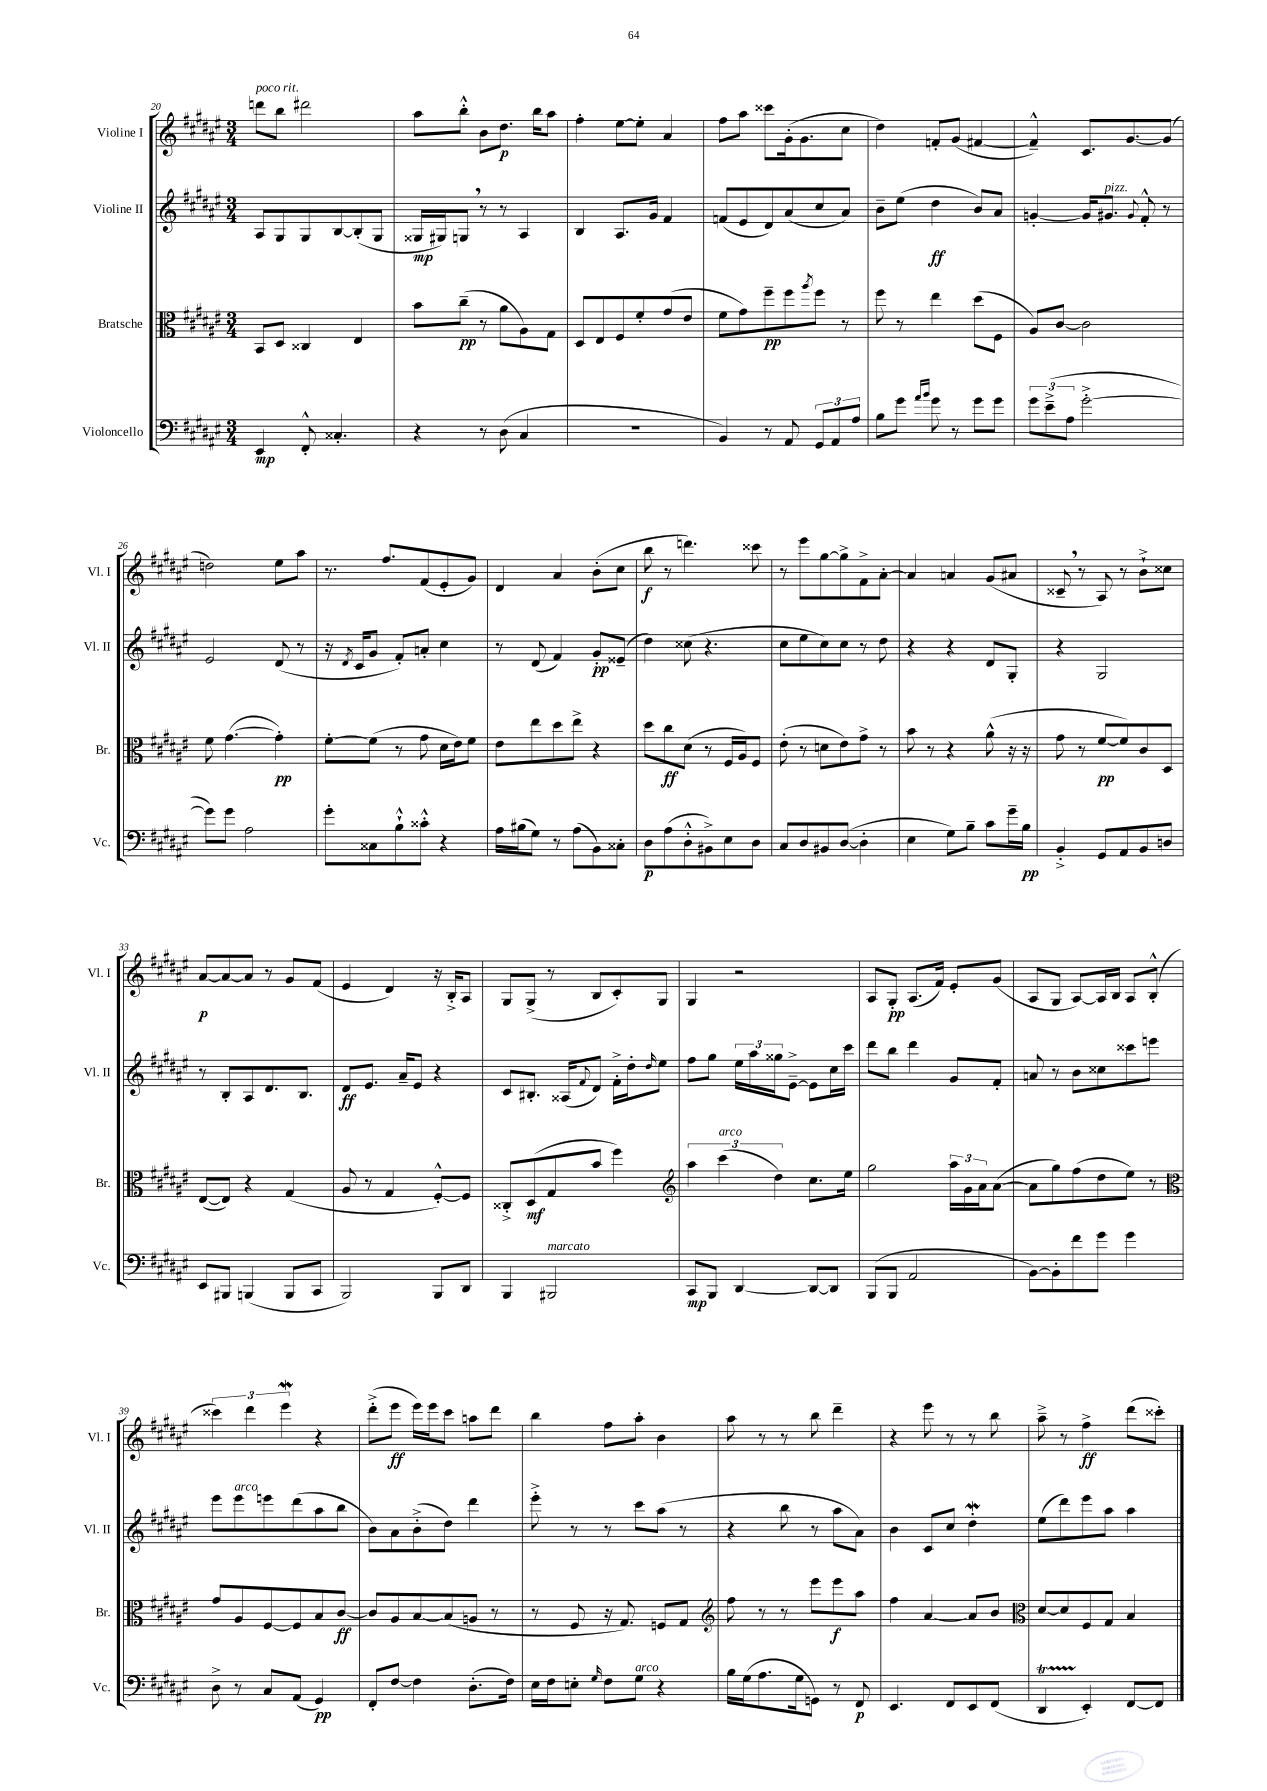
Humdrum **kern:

**kern	**dynam	**kern	**dynam	**kern	**dynam	**kern	**dynam
*part4	*part4	*part3	*part3	*part2	*part2	*part1	*part1
*staff4	*staff4	*staff3	*staff3	*staff2	*staff2	*staff1	*staff1
*I"Violoncello	*	*I"Bratsche	*	*I"Violine II	*	*I"Violine I	*
*I'Vc.	*	*I'Br.	*	*I'Vl. II	*	*I'Vl. I	*
*clefF4	*	*clefC3	*	*clefG2	*	*clefG2	*
*k[f#c#g#d#a#e#]	*	*k[f#c#g#d#a#e#]	*	*k[f#c#g#d#a#e#]	*	*k[f#c#g#d#a#e#]	*
*M3/4	*	*M3/4	*	*M3/4	*	*M3/4	*
=20	=20	=20	=20	=20	=20	=20	=20
!	!	!	!	!	!	!LO:TX:a:i:t=poco rit.	!
4EE#/	mp	8BB/L	.	8A#/L	.	8dddn\L	.
.	.	8D#/J	.	8G#/	.	8bb\J	.
8FF#'^^/	.	4C##X/	.	8G#/	.	2ddd#X\	.
4.C##X'/	.	.	.	[8B/	.	.	.
.	.	4E#/	.	(8B'/]	.	.	.
.	.	.	.	8G#/J	.	.	.
=21	=21	=21	=21	=21	=21	=21	=21
4r	.	8b\L	.	16G##X/LL	mp	8aa#\L	.
.	.	.	.	16G#X/J)	.	.	.
.	.	(8cc#~\J	pp	8Gn,/J	.	8bb'^^\J	.
8r	.	8r	.	8r	.	8b\L	.
(8D#\	.	8a#\L	.	8r	.	8.dd#\J	p
4C#/	.	8A#\)	.	4A#/	.	.	.
.	.	.	.	.	.	16bb\KL	.
.	.	8G#\J	.	.	.	8aa#\J	.
=22	=22	=22	=22	=22	=22	=22	=22
2.r	.	8D#/L	.	4B/	.	4ff#'\	.
.	.	8E#/	.	.	.	.	.
.	.	8F#/	.	8.A#/L	.	[8ee#\L	.
.	.	8f#'/	.	.	.	8ee#'\J]	.
.	.	.	.	16g#/Jk	.	.	.
.	.	(8g#/	.	4f#/	.	4a#/	.
.	.	8e#/J	.	.	.	.	.
=23	=23	=23	=23	=23	=23	=23	=23
4BB/)	.	8f#\L	.	(8fn/L	.	8ff#\L	.
.	.	8g#\)	.	8e#/	.	8aa#\J	.
8r	.	8ff#~\	pp	8d#/)	.	8ccc##X\L	.
8AA#/	.	8ff#\	.	(8a#/	.	(16g#'\k	.
.	.	.	.	.	.	8.g#\	.
.	.	8qaa#/	.	.	.	.	.
12GG#/L	.	8ff#\J	.	8cc#/	.	.	.
12AA#/	.	.	.	.	.	.	.
.	.	8r	.	8a#/J)	.	8cc#\J	.
12A#/J	.	.	.	.	.	.	.
=24	=24	=24	=24	=24	=24	=24	=24
8B\L	.	8ff#\	.	8b~\L	.	4dd#\)	.
8g#\J	.	8r	.	(8ee#\J	.	.	.
16qqa#/LL	.	.	.	.	.	.	.
16qqb/JJ	.	.	.	.	.	.	.
8g#\	.	4ee#\	.	4dd#\	ff	8fn'/L	.
8r	.	.	.	.	.	(8g#/J	.
8g#\L	.	(8dd#\L	.	8b/L)	.	[4f#X/	.
8g#\J	.	8F#\J	.	8a#/J	.	.	.
=25	=25	=25	=25	=25	=25	=25	=25
12g#\L	.	8A#/L)	.	[4gn'/	.	4f#~^^/])	.
(12e#~^\	.	.	.	.	.	.	.
.	.	[8c#/J	.	.	.	.	.
12A#\J	.	.	.	.	.	.	.
[2g#'^\	.	2c#\]	.	16g/KL]	.	8.c#/L	.
!	!	!	!	!LO:TX:a:i:t=pizz.	!	!	!
.	.	.	.	8.g#X/J	.	.	.
.	.	.	.	.	.	[8.g#/	.
.	.	.	.	8qqg#/	.	.	.
.	.	.	.	8f#'^^/	.	.	.
.	.	.	.	8r	.	(8g#/J]	.
!!LO:LB:g=z
=26	=26	=26	=26	=26	=26	=26	=26
8g#\L])	.	8f#\	.	2e#/	.	2ddn\)	.
8g#\J	.	([4.g#\	.	.	.	.	.
2A#\	.	.	.	.	.	.	.
.	.	4g#'\])	pp	(8d#/	.	8ee#\L	.
.	.	.	.	8r	.	8aa#\J	.
=27	=27	=27	=27	=27	=27	=27	=27
8g#'\L	.	[8f#'\L	.	16r	.	8.r	.
.	.	.	.	8qd#/	.	.	.
.	.	.	.	16c#/KL	.	.	.
8C##X\	.	(8f#\J]	.	8g#/J	.	.	.
.	.	.	.	.	.	8.ff#/L	.
8B`^^\	.	8r	.	8f#'/L)	.	.	.
8c##X'^^\J	.	8g#\	.	8an'/J	.	(8f#/	.
4r	.	16d#\LL	.	4cc#\	.	8e#'/	.
.	.	16e#\J)	.	.	.	.	.
.	.	8f#\J	.	.	.	8g#/J)	.
=28	=28	=28	=28	=28	=28	=28	=28
16A#\LL	.	8e#\L	.	8r	.	4d#/	.
(16B#X\J	.	.	.	.	.	.	.
8G#\J)	.	8ee#\	.	(8d#/	.	.	.
8r	.	8dd#\	.	4f#/)	.	4a#/	.
(8A#\L	.	8ee#^\J	.	.	.	.	.
8BB\)	.	4r	.	8g#'/L	pp	(8b'\L	.
8C##X'\J	.	.	.	(8e##X~/J	.	8cc#\J	.
=29	=29	=29	=29	=29	=29	=29	=29
8D#\L	p	8dd#\L	.	4dd#\)	.	8bb\	f
(8A#\	.	8cc#\	ff	.	.	8r	.
8D#'^^\	.	(8d#\J	.	(8cc##X\	.	4.dddn\)	.
8BB#X^\)	.	8r	.	4.r	.	.	.
8E#\	.	16F#/LL	.	.	.	.	.
.	.	16A#/J)	.	.	.	.	.
8D#\J	.	8F#/J	.	.	.	8ccc##X\	.
=30	=30	=30	=30	=30	=30	=30	=30
8C#/L	.	(8e#'\	.	8cc#\L	.	8r	.
8D#/	.	8r	.	8ee#\	.	8eee#\L	.
8BB#X/	.	8dn\L	.	8cc#\)	.	[8gg#\	.
([8D#/J	.	8e#\)	.	8cc#\J	.	8gg#^\]	.
4D#'\]	.	8g#^\J	.	8r	.	8f#^\	.
.	.	8r	.	8dd#\	.	[8a#'\J	.
=31	=31	=31	=31	=31	=31	=31	=31
4E#\	.	8b\	.	4r	.	4a#/]	.
.	.	8r	.	.	.	.	.
8G#\L)	.	4r	.	4r	.	4an/	.
8B~\J	.	.	.	.	.	.	.
8c#\L	.	(8a#^^\	.	8d#/L	.	(8g#/L	.
16g#~\L	.	16r	.	8G#'/J	.	8a#X/J	.
16B\JJ	pp	16r	.	.	.	.	.
=32	=32	=32	=32	=32	=32	=32	=32
4BB'^/	.	8g#\	.	4r	.	8c##X~,/	.
.	.	8r	.	.	.	8r	.
8GG#/L	.	[8f#/L	pp	2G#/	.	8A#/)	.
8AA#/	.	8f#/])	.	.	.	8r	.
8BB/	.	8c#/	.	.	.	8b`^\L	.
8Dn/J	.	8D#/J	.	.	.	8cc##X\J	.
!!LO:LB:g=z
=33	=33	=33	=33	=33	=33	=33	=33
8EE#/L	.	([8E#/L	.	8r	.	[8a#/L	p
8BBB#X/J	.	8E#/J])	.	8B'/L	.	8a#/_	.
(4BBBn/	.	4r	.	8A#/	.	8a#/J]	.
.	.	.	.	8.d#/	.	8r	.
8BBB/L	.	(4G#/	.	.	.	8g#/L	.
.	.	.	.	8.B/J	.	.	.
8CC#/J	.	.	.	.	.	(8f#/J	.
=34	=34	=34	=34	=34	=34	=34	=34
2BBB/)	.	8A#/	.	8d#/L	ff	4e#/	.
.	.	8r	.	8.e#/J	.	.	.
.	.	4G#/	.	.	.	4d#/)	.
.	.	.	.	16a#~/KL	.	.	.
.	.	.	.	8e#/J	.	.	.
8BBB/L	.	[8F#'^^/L)	.	4r	.	16r	.
.	.	.	.	.	.	16B'^/KL	.
8DD#/J	.	8F#/J]	.	.	.	8A#/J	.
=35	=35	=35	=35	=35	=35	=35	=35
4BBB/	.	8C##X'^/L	.	8c#/L	.	8G#/L	.
.	.	(8D#/	mf	8.B#X'/J	.	(8G#^/J	.
!LO:TX:a:i:t=marcato	!	!	!	!	!	!	!
2BBB#X/	.	8G#/	.	.	.	8r	.
.	.	.	.	(16A##X/KL	.	.	.
.	.	.	.	8qqf#/	.	.	.
.	.	8b/J	.	8d#/J)	.	8B/L	.
.	.	4ff#\)	.	16f#'^\LL	.	8c#'/)	.
.	.	.	.	16dd#'\J	.	.	.
.	.	.	.	16qqdd#/	.	.	.
.	.	.	.	8ee#\J	.	8G#/J	.
=36	=36	=36	=36	=36	=36	=36	=36
*	*	*clefG2	*	*	*	*	*
8CC#/L	mp	6aa#\	.	8ff#\L	.	4G#/	.
8BBB/J	.	.	.	8gg#\J	.	.	.
!	!	!LO:TX:a:i:t=arco	!	!	!	!	!
.	.	(6ccc#\	.	.	.	.	.
[4DD#/	.	.	.	24ee#\LL	.	2r	.
.	.	.	.	24aa#\	.	.	.
.	.	6dd#\)	.	24gg##X\J	.	.	.
.	.	.	.	[8e#~^\J	.	.	.
8DD#/L_	.	8.cc#\L	.	8e#\L]	.	.	.
8DD#/J]	.	.	.	16cc#\L	.	.	.
.	.	16ee#\Jk	.	16ccc#\JJ	.	.	.
=37	=37	=37	=37	=37	=37	=37	=37
(8BBB/L	.	2gg#\	.	8ddd#\L	.	8A#/L	.
8BBB/J	.	.	.	8bb\J	.	8G#'/J	pp
2AA#/	.	.	.	4ddd#\	.	(8.A#/L	.
.	.	.	.	.	.	16f#/Jk)	.
.	.	24aa#\LL	.	8g#/L	.	8e#'/L	.
.	.	24g#\	.	.	.	.	.
.	.	24a#\J	.	.	.	.	.
.	.	([8a#\J	.	8f#'/J	.	(8g#/J	.
=38	=38	=38	=38	=38	=38	=38	=38
[8BB\L)	.	8a#\L]	.	8an/	.	8A#/L	.
8BB'\]	.	8gg#\)	.	8r	.	8G#/J	.
8f#\	.	(8ff#\	.	8b\L	.	[8A#/L)	.
8g#\J	.	8dd#\	.	8cc##X\	.	16A#/L]	.
.	.	.	.	.	.	16B/JJ	.
4g#\	.	8ee#\J)	.	8ccc##X\	.	8A#/L	.
.	.	8r	.	8eeen\J	.	(8B'^^/J	.
!!LO:LB:g=z
=39	=39	=39	=39	=39	=39	=39	=39
*	*	*clefC3	*	*	*	*	*
8D#^\	.	8g#/L	.	8eee#\L	.	6ccc##X\)	.
!	!	!	!	!LO:TX:a:i:t=arco	!	!	!
8r	.	8A#/	.	8eee#\	.	.	.
.	.	.	.	.	.	6ddd#\	.
8C#/L	.	[8F#/	.	8eeen\	.	.	.
.	.	.	.	.	.	6eee#W\	.
(8AA#/J	.	8F#/]	.	(8ddd#\	.	.	.
4GG#/)	pp	8B/	.	8aa#\	.	4r	.
.	.	[8c#/J	ff	8bb\J	.	.	.
=40	=40	=40	=40	=40	=40	=40	=40
8FF#'/L	.	8c#/L]	.	8b\L)	.	(8ddd#'^\L	.
[8F#/J	.	8A#/	.	8a#\	.	8eee#\J	ff
4F#\]	.	[8B/	.	(8b'^\	.	16eee#\LL)	.
.	.	.	.	.	.	16eee#\J	.
.	.	(8B/]	.	8dd#\J)	.	8ccc#\J	.
(8.D#'\L	.	8An/J	.	4ddd#\	.	8aan\L	.
.	.	8r	.	.	.	8ddd#\J	.
16F#\Jk)	.	.	.	.	.	.	.
=41	=41	=41	=41	=41	=41	=41	=41
16E#\LL	.	8r	.	8eee#'^\	.	4bb\	.
16F#\J	.	.	.	.	.	.	.
8En'\J	.	8F#/	.	8r	.	.	.
16qqG#/	.	.	.	.	.	.	.
8F#\L	.	16r	.	8r	.	8ff#\L	.
.	.	8.G#/)	.	.	.	.	.
!LO:TX:a:i:t=arco	!	!	!	!	!	!	!
8G#\J	.	.	.	8ccc#\L	.	8aa#'\J	.
4r	.	8Fn/L	.	(8aa#\J	.	4b\	.
.	.	8G#/J	.	8r	.	.	.
=42	=42	=42	=42	=42	=42	=42	=42
*	*	*clefG2	*	*	*	*	*
16B\LL	.	8ff#\	.	4r	.	8aa#\	.
(16G#\J	.	.	.	.	.	.	.
8.A#\	.	8r	.	.	.	8r	.
.	.	8r	.	8bb\	.	8r	.
16G#\k	.	.	.	.	.	.	.
8GGn\J)	.	8eee#\L	.	8r	.	8bb\	.
8r	.	8eee#\	f	8aa#\L	.	4ddd#~\	.
8FF#/	p	8aa#\J	.	8a#\J)	.	.	.
=43	=43	=43	=43	=43	=43	=43	=43
4.EE#/	.	4ff#\	.	4b\	.	4r	.
.	.	[4a#/	.	8c#/L	.	8eee#\	.
8FF#/L	.	.	.	8cc#/J	.	8r	.
8EE#/	.	8a#/L]	.	4dd#W'\	.	8r	.
(8FF#/J	.	8b/J	.	.	.	8bb\	.
=44	=44	=44	=44	=44	=44	=44	=44
*	*	*clefC3	*	*	*	*	*
4DD#T/	.	[8d#/L	.	(8ee#\L	.	8aa#~^\	.
.	.	8d#/]	.	8ddd#\)	.	8r	.
4EE#'/)	.	8F#/	.	8eee#\	.	4ff#^\	ff
.	.	8G#/J	.	8aa#\J	.	.	.
[8FF#/L	.	4B/	.	4aa#\	.	(8ddd#\L	.
8FF#/J]	.	.	.	.	.	8ccc##X'\J)	.
==	==	==	==	==	==	==	==
*-	*-	*-	*-	*-	*-	*-	*-
